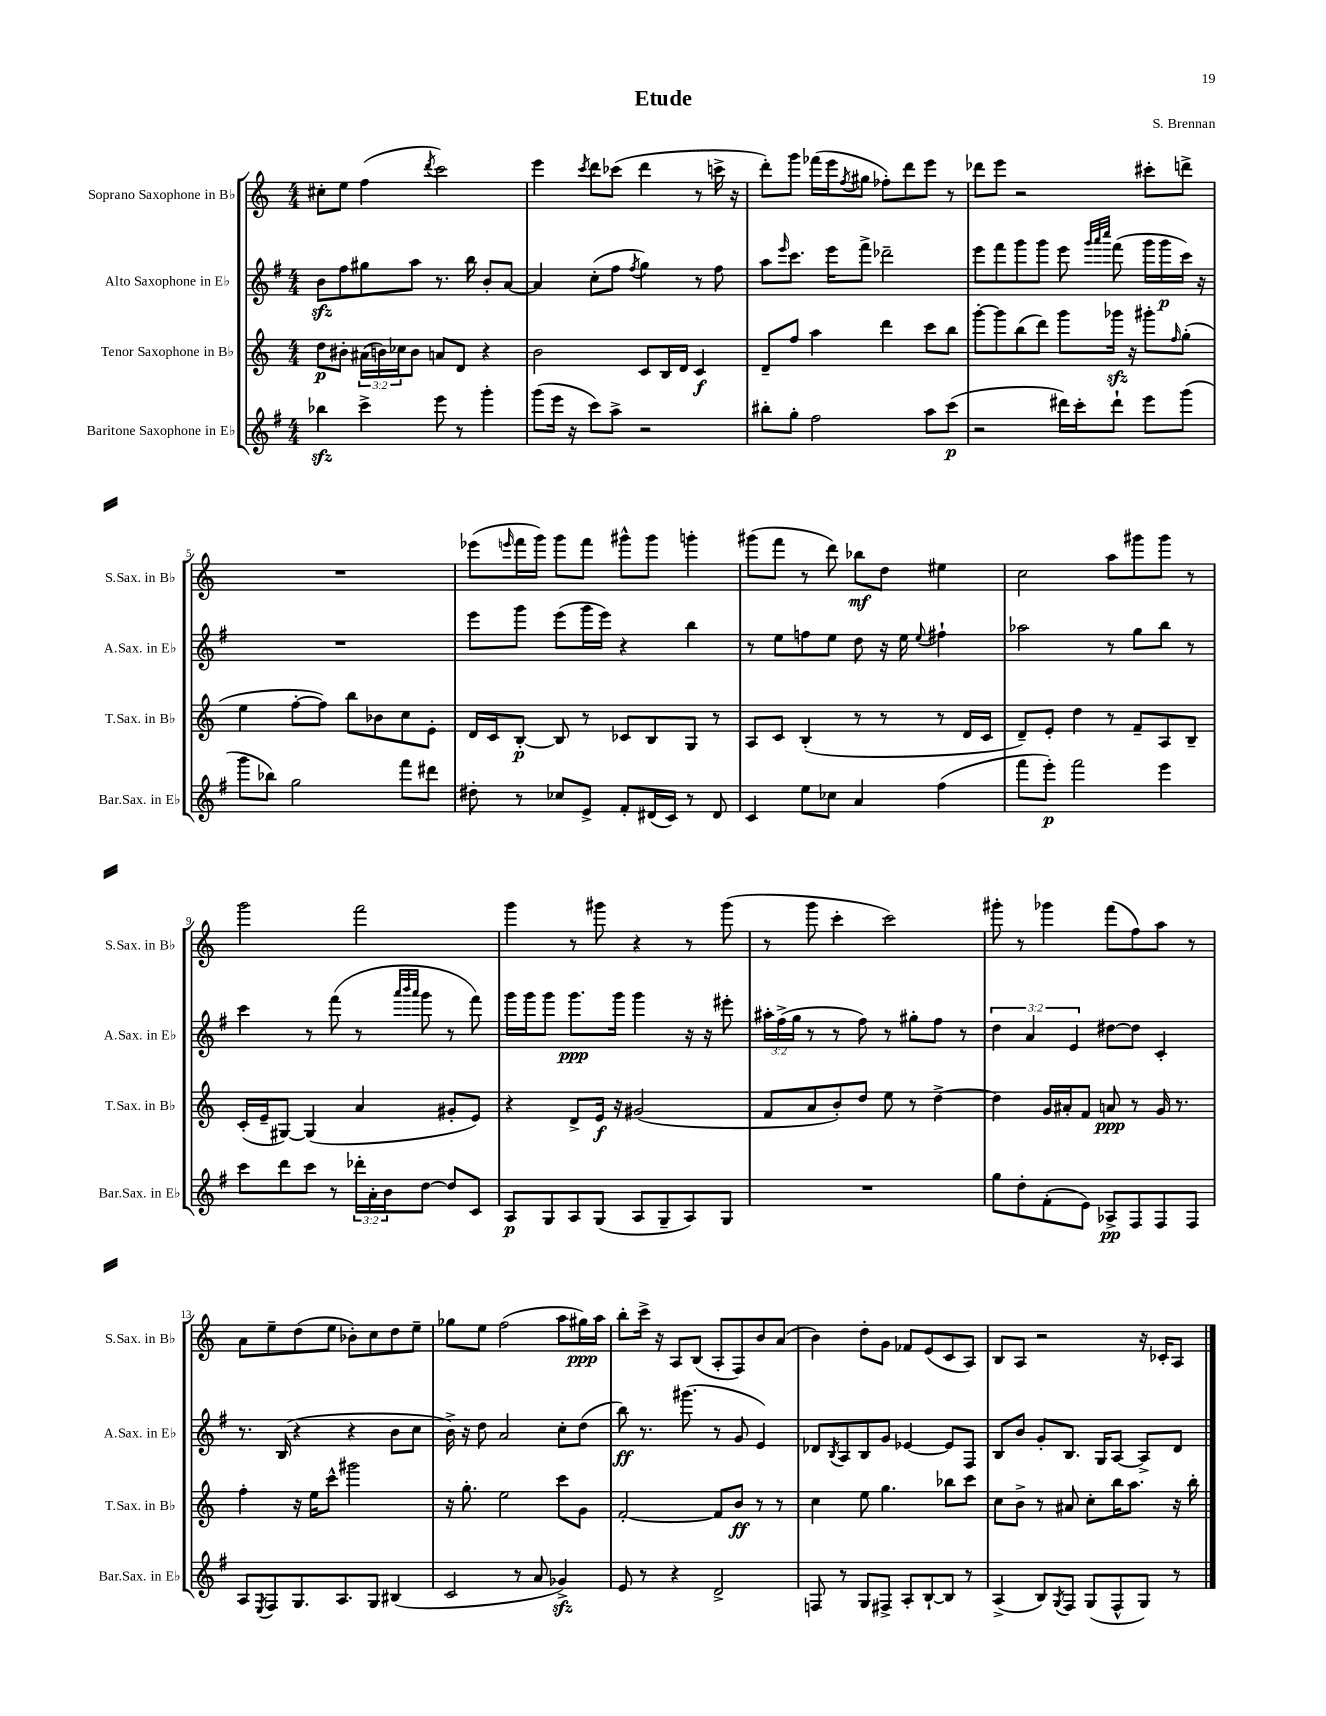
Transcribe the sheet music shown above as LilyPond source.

\header { title = "Etude" composer = "S. Brennan" }
<<
\new StaffGroup <<
\new Staff = "s0" \with { instrumentName = "Soprano Saxophone in Bb" shortInstrumentName = "S.Sax. in Bb" } {
    \clef treble \key c \major \numericTimeSignature \time 4/4
    cis''8-. e''8 f''4( \acciaccatura { d'''8 } c'''2) |
    e'''4 \acciaccatura { c'''8 } d'''8 ces'''8( d'''4 r8 c'''16-> r16 |
    d'''8-.) g'''8 fes'''16( e'''16 \acciaccatura { f''8 } gis''8 fes''8-.) d'''8 e'''8 r8 |
    des'''8 e'''8 r2 cis'''8-. d'''8-> |
    R1 |
    ees'''8( \grace { e'''16 } f'''16 g'''16) g'''8 f'''8 gis'''8-^ gis'''8 g'''4-. |
    gis'''8( f'''8 r8 d'''8) bes''8\mf d''8 eis''4 |
    c''2 a''8 gis'''8 gis'''8 r8 |
    g'''2 f'''2 |
    g'''4 r8 gis'''8 r4 r8 gis'''8( |
    r8 g'''8 c'''4-. c'''2) |
    gis'''8-. r8 ges'''4 f'''8( f''8) a''8 r8 |
    a'8 e''8-- d''8( e''8 bes'8-.) c''8 d''8 e''8-- |
    ges''8 e''8 f''2( a''8 gis''16\ppp) a''16 |
    b''8-. c'''16-> r16 a8 b8( a8-. f8) b'8 a'8( |
    b'4) d''8-. g'8 fes'8 e'8( c'8 a8) |
    b8 a8 r2 r16 ces'16-. a8 \bar "|." |
}
\new Staff = "s1" \with { instrumentName = "Alto Saxophone in Eb" shortInstrumentName = "A.Sax. in Eb" } {
    \clef treble \key g \major \numericTimeSignature \time 4/4 \override Staff.TupletNumber.text = #tuplet-number::calc-fraction-text
    b'8\sfz fis''8 gis''8 a''8 r8. b''16 b'8-. a'8~ |
    a'4 c''8-.( fis''8 \acciaccatura { fis''8 } g''4) r8 fis''8 |
    a''8 \grace { e'''16 } c'''8. e'''16 fis'''8-> des'''2-- |
    e'''8 fis'''8 g'''8 g'''8 e'''8 \grace { g'''32 a'''32 c''''32 } fis'''8( g'''16 g'''16\p c'''16) r16 |
    R1 |
    e'''8 g'''8 e'''8( g'''16 e'''16) r4 b''4 |
    r8 e''8 f''8 e''8 d''8 r16 e''16 \appoggiatura { e''8 } fis''4-! |
    aes''2 r8 g''8 b''8 r8 |
    c'''4 r8 fis'''8( r8 \grace { a'''32 b'''32 a'''32 } g'''8 r8 fis'''8) |
    g'''16 g'''16 g'''8 g'''8.\ppp g'''16 g'''4 r16 r16 eis'''8-. |
    \tuplet 3/2 { ais''16-. fis''16->( g''16 } r8 r8 fis''8) r8 gis''8-. fis''8 r8 |
    \tuplet 3/2 { d''4 a'4 e'4 } dis''8~ dis''8 c'4-. |
    r8. b16( r4 r4 b'8 c''8 |
    b'16->) r16 d''8 a'2 c''8-. d''8( |
    b''8\ff) r8. gis'''8.( r8 g'8 e'4) |
    des'8 \acciaccatura { b8 } a8 b8 g'8 ees'4~ ees'8 fis8 |
    b8 b'8 g'8-. b8. g16 a8~ a8-> d'8 \bar "|." |
}
\new Staff = "s2" \with { instrumentName = "Tenor Saxophone in Bb" shortInstrumentName = "T.Sax. in Bb" } {
    \clef treble \key c \major \numericTimeSignature \time 4/4 \override Staff.TupletNumber.text = #tuplet-number::calc-fraction-text
    d''8\p bis'8-. \tuplet 3/2 { ais'16( b'16) ces''16 } b'8 a'8 d'8 r4 |
    b'2 c'8 b16 d'16 c'4\f |
    d'8-- f''8 a''4 d'''4 c'''8 b''8 |
    g'''8~-. g'''8 b''8( d'''8) g'''8 ges'''16\sfz r16 gis'''8-. \grace { f''16 } g''8-.( |
    e''4 f''8~-. f''8) b''8 bes'8 c''8 e'8-. |
    d'16 c'16 b8~-.\p b8 r8 ces'8 b8 g8 r8 |
    a8 c'8 b4-.( r8 r8 r8 d'16 c'16 |
    d'8--) e'8-. d''4 r8 f'8-- a8 b8-- |
    c'16-.( e'16-- gis8~) gis4( a'4 gis'8-. e'8) |
    r4 d'8-> e'16\f r16 gis'2( |
    f'8 a'8 b'8-.) d''8 e''8 r8 d''4~-> |
    d''4 g'16 ais'16-. f'8 a'8\ppp r8 g'16 r8. |
    f''4-. r16 e''16 c'''8-^ gis'''2 |
    r16 g''8.-. e''2 c'''8 g'8 |
    f'2~-. f'8 b'8\ff r8 r8 |
    c''4 e''8 g''4. bes''8 c'''8 |
    c''8 b'8-> r8 ais'8 c''8-. b''16 a''8. r16 b''16-. \bar "|." |
}
\new Staff = "s3" \with { instrumentName = "Baritone Saxophone in Eb" shortInstrumentName = "Bar.Sax. in Eb" } {
    \clef treble \key g \major \numericTimeSignature \time 4/4 \override Staff.TupletNumber.text = #tuplet-number::calc-fraction-text
    bes''4\sfz c'''4-> e'''8 r8 g'''4-. |
    g'''8( e'''16 r16 c'''8) a''8-> r2 |
    bis''8-. g''8-. fis''2 a''8 c'''8\p( |
    r2 dis'''16) c'''16-. dis'''8-! e'''8 g'''8( |
    g'''8 bes''8) g''2 fis'''8 dis'''8 |
    dis''8-. r8 ces''8 e'8-> fis'8-. dis'16( c'16) r8 dis'8 |
    c'4 e''8 ces''8 a'4 fis''4( |
    fis'''8 e'''8-.\p) fis'''2 e'''4 |
    c'''8 d'''8 c'''8 r8 \tuplet 3/2 { des'''16-. a'16-. b'16 } d''8~ d''8 c'8 |
    a8\p g8 a8 g8( a8 g8-- a8) g8 |
    R1 |
    g''8 d''8-. fis'8-.( e'8) aes8->\pp fis8 fis8 fis8 |
    a8 \acciaccatura { e8 } fis8 g8. a8. g8 bis4( |
    c'2 r8 a'8 ges'4->\sfz) |
    e'8 r8 r4 d'2-> |
    f8 r8 g8 fis8-> a8-. b8~-! b8 r8 |
    a4->( b8) \acciaccatura { g8 } fis8 g8( fis8-^ g8) r8 \bar "|." |
}
>>
>>
